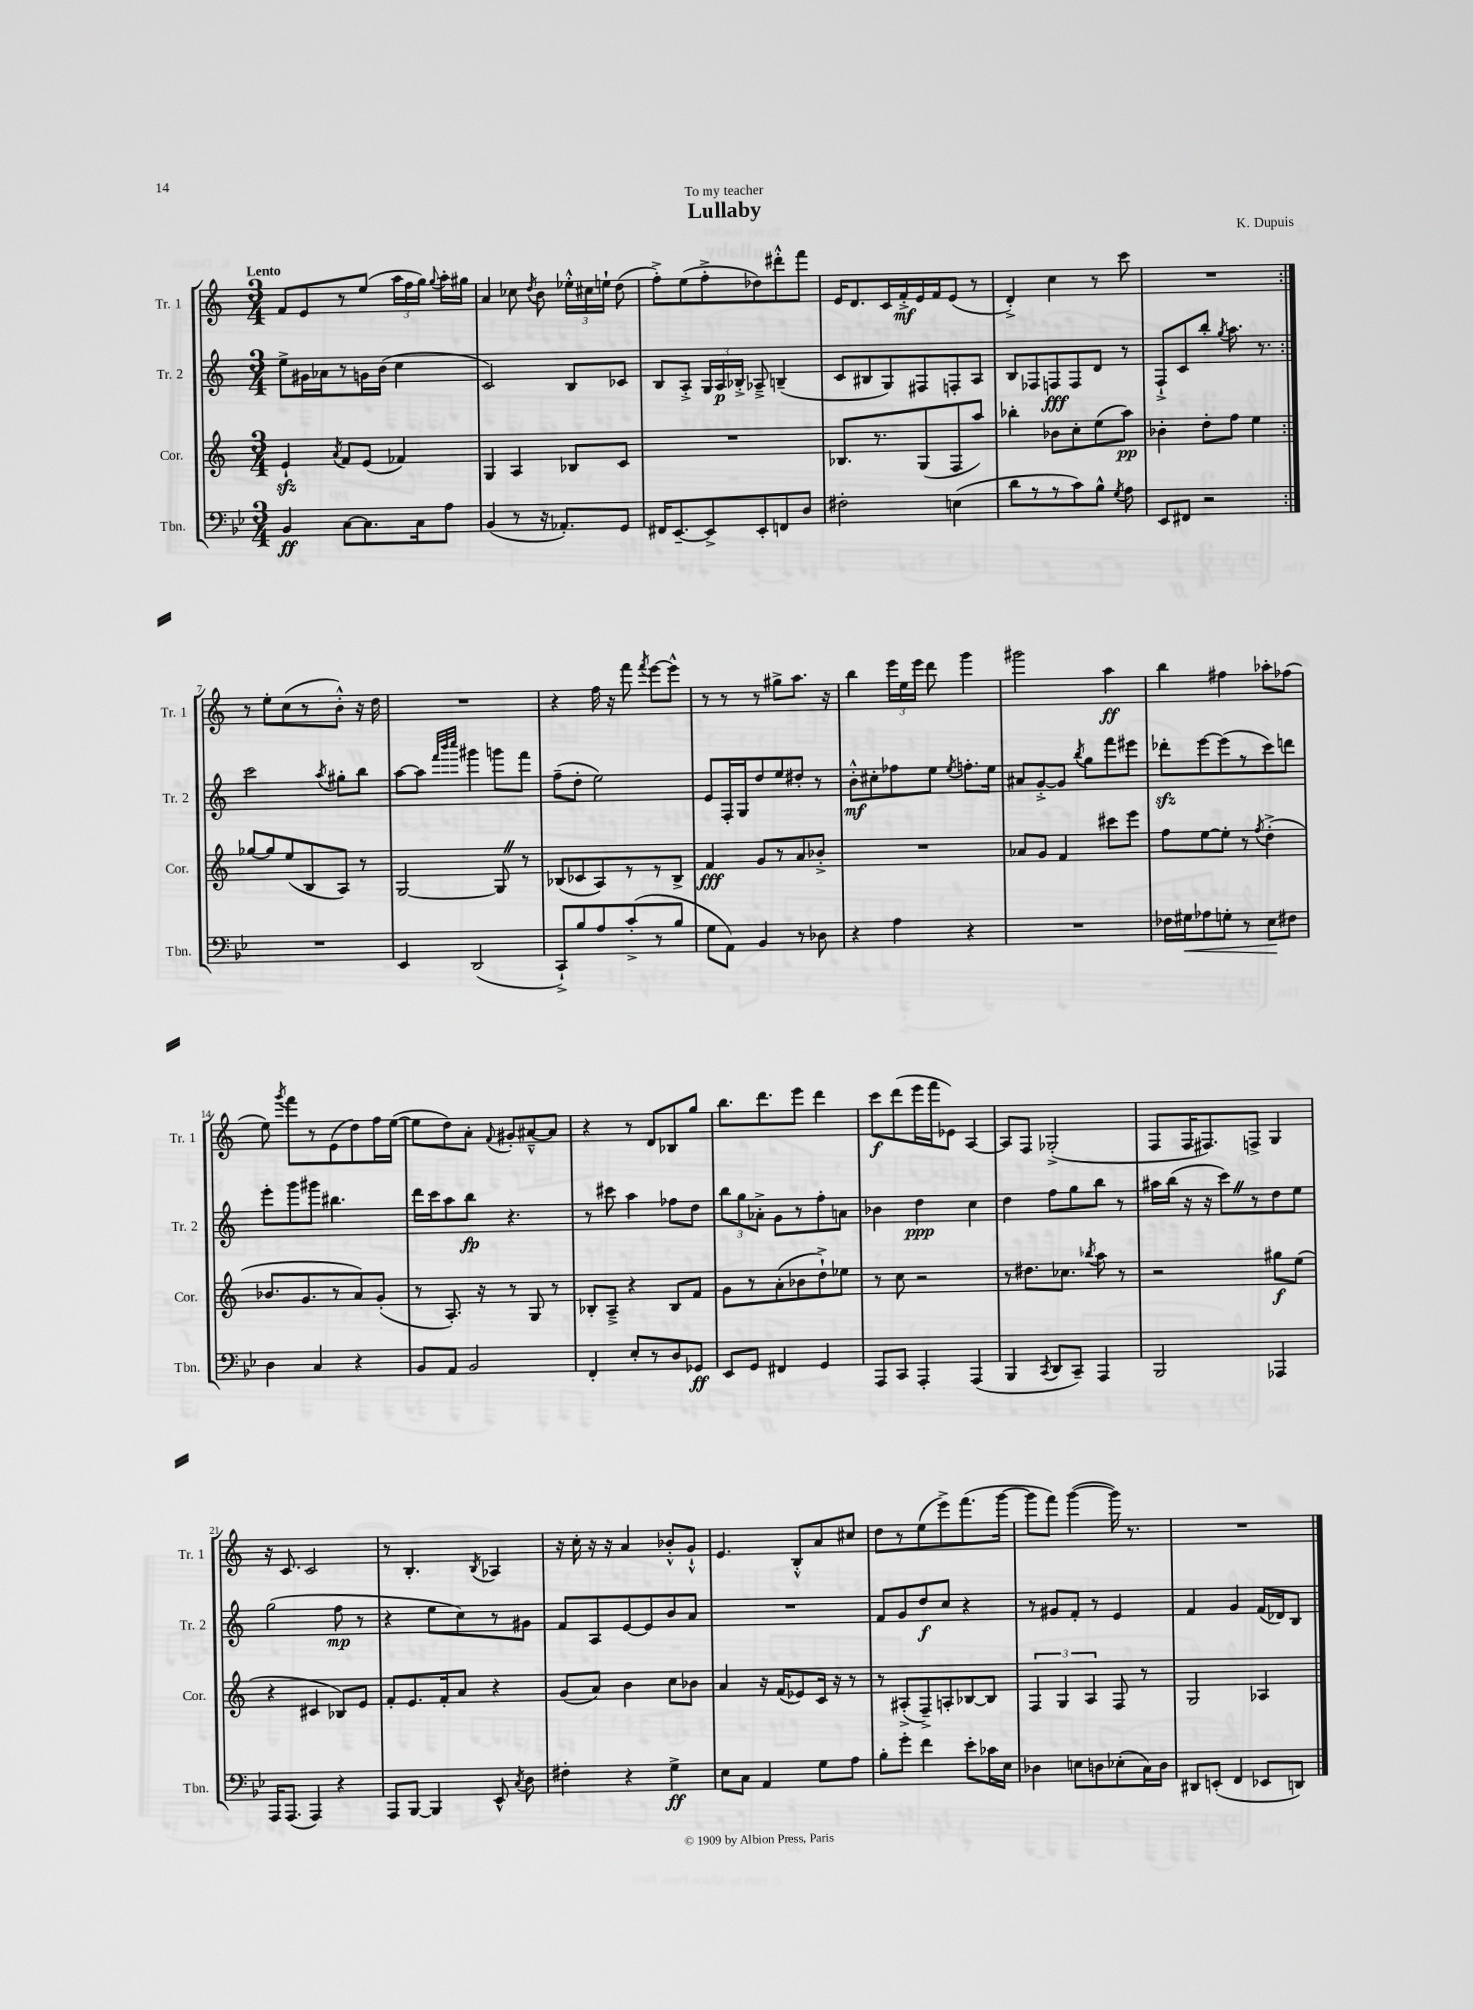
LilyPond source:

\header { title = "Lullaby" composer = "K. Dupuis" dedication = "To my teacher" }
<<
\new StaffGroup <<
\new Staff = "s0" \with { instrumentName = "Tr. 1" shortInstrumentName = "Tr. 1" } {
    \clef treble \key c \major \numericTimeSignature \time 3/4 \tempo "Lento"
    \autoBeamOff \repeat volta 2 { f'8[ e'8 r8 e''8]( \tuplet 3/2 { a''16[ f''16 g''16]) } \appoggiatura { g''8 } a''16[-. gis''16] |
    a'4 ces''8 \acciaccatura { d''8 } b'8 \tuplet 3/2 { ees''16[-.-^ cis''16 e''16]-! } d''8( |
    f''8[-.->) e''8( f''8-.-> des''8) dis'''8-.-^ f'''8] |
    e'16[ d'8. c'16 f'16-.->\mf e'16 f'16 e'8]( r8 |
    d'4-.->) c''4 r8 c'''8 |
    R2. | }
    r8 e''8[-. c''8( r8 b'8]-.-^) r16 d''16 |
    R2. |
    r4 f''16 r16 f'''8 \acciaccatura { f'''8 } e'''8[~ e'''8]-^ |
    r8 r8 r8 gis''8[-> a''8.] r16 |
    b''4 \tuplet 3/2 { e'''16[ e''16 e'''16] } d'''8 g'''4 |
    gis'''2 a''4\ff |
    b''4 fis''4 aes''8[-. fes''8]( |
    e''8) \acciaccatura { g'''8 } f'''8[ r8 e'8( d''8) f''16 e''16]~( |
    e''8[ d''8) a'8]-. \appoggiatura { f'8 } gis'8[-. ais'8~---^ ais'8] |
    r4 r8 d'8[ bes8 g''8] |
    b''8.[ d'''8. e'''8] d'''4 |
    c'''8[\f d'''8( e'''16 f'''16 ees'8]) a4~ |
    a8[ f8] ges2-.->( |
    f8[ f16 fis8.) f8]-> g4 |
    r16 c'8. c'2 |
    r8 b4.-. \acciaccatura { b8 } aes4 |
    r16 c''16-. r16 r16 a'4 bes'8[-.-^ g'8]-!-^ |
    e'4. b8[-.-^ a'8 cis''8] |
    d''8[ r8 e''8( e'''8->) f'''8.( g'''16]~ |
    g'''8[ f'''8]) g'''4~( g'''16) r8. |
    R2. \bar "|." |
}
\new Staff = "s1" \with { instrumentName = "Tr. 2" shortInstrumentName = "Tr. 2" } {
    \clef treble \key c \major \numericTimeSignature \time 3/4
    \autoBeamOff \repeat volta 2 { e''8[-> gis'16 aes'16 r8 g'16 b'16]( c''4 |
    c'2) b8[ ces'8] |
    b8[ a8]-.-> \tuplet 3/2 { g16[ a16\p bes16]-.-> } aes8---> b4--( |
    c'8[ bis8 g8) fis8 f8-. a8] |
    b8[ fes8 f8\fff f8 d'8] r8 |
    f8[-!-> c'8 b''8]-. \acciaccatura { g''8 } a''8. r8. | }
    c'''2 \acciaccatura { a''8 } gis''8[-. b''8] |
    a''8[~ a''8] \grace { f'''32[ b'''32 c''''32] } gis'''4 g'''8[ f'''8] |
    f''8[--( d''8]-. e''2) |
    e'8[ f16-. g16 d''8 e''8 dis''8]-. r8 |
    b'8[-.-^\mf cis''8-. fes''8 e''8] \acciaccatura { e''8 } f''8.[-. e''16] |
    ais'8[ g'8~-.-> g'8] \acciaccatura { b''8 } g''8[ f'''8 eis'''8] |
    des'''8[-.\sfz e'''8~ e'''8( r8 c'''8) d'''8] |
    e'''8[-. g'''8 gis'''8] bis''4. |
    d'''16[ c'''16 a''8 b''8]\fp r4. |
    r8 cis'''8 a''4 fes''8[ d''8] |
    \tuplet 3/2 { b''8[ g''8 aes'8]-.-> } g'8[ r8 f''8-. a'8] |
    bes'4 d''4\ppp c''4 |
    d''4 f''8[ g''8 b''8] r8 |
    ais''16[ b''16]( r16 r16 c'''8[) \once \override BreathingSign.text = \markup { \musicglyph "scripts.caesura.straight" } \breathe r8 d''8 e''8] |
    g''2( f''8\mp r8 |
    r4 e''8[ c''8) r8 gis'8] |
    f'8[ a8 e'8~ e'8 b'8 a'8] |
    R2. |
    f'8[ g'8 d''8\f c''8] r4 |
    r8 gis'8[ f'8]-. r8 e'4 |
    f'4 g'4 f'16[( des'16) b8] \bar "|." |
}
\new Staff = "s2" \with { instrumentName = "Cor." shortInstrumentName = "Cor." } {
    \clef treble \key c \major \numericTimeSignature \time 3/4
    \autoBeamOff \repeat volta 2 { e'4-!\sfz \acciaccatura { a'8 } f'8[ e'8]( fes'4) |
    g4 a4 bes8[ c'8] |
    R2. |
    bes8.[ r8. g8( f8 a''8]) |
    bes''4-. bes'8[ c''8-. e''8( a''8]\pp) |
    bes'4-. d''8[-. f''8] e''4 | }
    ges''8[~ ges''8 e''8( b8 a8]) r8 |
    g2~ g8 \once \override BreathingSign.text = \markup { \musicglyph "scripts.caesura.straight" } \breathe r8 |
    bes8[( ces'8 a8) r8 r8 bes8]-> |
    f'4\fff g'8[ r8 a'8 bes'8]-.-> |
    R2. |
    aes'8[ g'8] f'4 cis'''8[ e'''8] |
    f''8[ e''8~ e''8]-. r8 \acciaccatura { f''8 } d''4-.->( |
    bes'8.[ g'8. r8 a'8) g'8]-.( |
    r8 a8.-.) r16 r8 g8 r8 |
    bes8[-. a8]---> r4 bes8[ f'8] |
    g'8[ r8 a'8-.( bes'8 d''8-!->) ees''8] |
    r8 c''8 r2 |
    r8 dis''8.[ ces''8.] \acciaccatura { bes''8 } a''8 r8 |
    r2 gis''8[\f e''8]( |
    r4 cis'4 bes8[) e'8] |
    f'8[-. e'8. f'16-. a'8] r4 |
    g'8[( a'8]) b'4 c''8[ bes'8] |
    a'4 r16 f'16[( ees'8) c'16] r16 r8 |
    r8 ais8[-.->( f8--->) a8-. bes8~ bes8] |
    \tuplet 3/2 { f4 g4 a4 } f8 r8 |
    g2 aes4 \bar "|." |
}
\new Staff = "s3" \with { instrumentName = "Tbn." shortInstrumentName = "Tbn." } {
    \clef bass \key bes \major \numericTimeSignature \time 3/4
    \autoBeamOff \repeat volta 2 { bes,4\ff c8[~ c8. c16 a8] |
    bes,4( r8 r16 aes,8.[-.) g,8] |
    fis,16[ ees,8.~-- ees,8-> ees,8-. f,8 d8] |
    fis2-. e4( |
    d'8[ r8 r8 c'8) bes8]-^ \acciaccatura { g8 } a8 |
    ees,8[ fis,8] r2 | }
    R2. |
    ees,4 d,2( |
    c,8[-!->) bes8 a8 c'8-.->( r8 bes8] |
    g8[ a,8]) bes,4 r8 des8 |
    r4 a4 r4 |
    R2. |
    fes16[ gis16\< aes8 g8]-. r8 ees8[\! fis8] |
    d4 c4 r4 |
    bes,8[ a,8] bes,2 |
    f,4-. ees8[-. r8 d8 ges,8]\ff |
    ees,8[ g,8] fis,4 g,4 |
    a,,8[ c,8] a,,4-. a,,4( |
    bes,,4 \acciaccatura { c,8 } d,8[ c,8]--) a,,4 |
    bes,,2 aes,,4 |
    a,,16[ a,,8.]( a,,4) r4 |
    a,,8[ bes,,8]~ bes,,4 ees,8-^ \acciaccatura { c8 } d8 |
    fis4-. r4 g4->\ff |
    ees8[ c8] a,4 g8[ a8] |
    bes8[-. g'8]-. f'4 ees'8[-. ces'16 ees16] |
    des4 e8[ d8 ees8-.( c16) d16] |
    dis,8[ e,8]-.( f,4 ees,8[ d,8]) \bar "|." |
}
>>
>>
